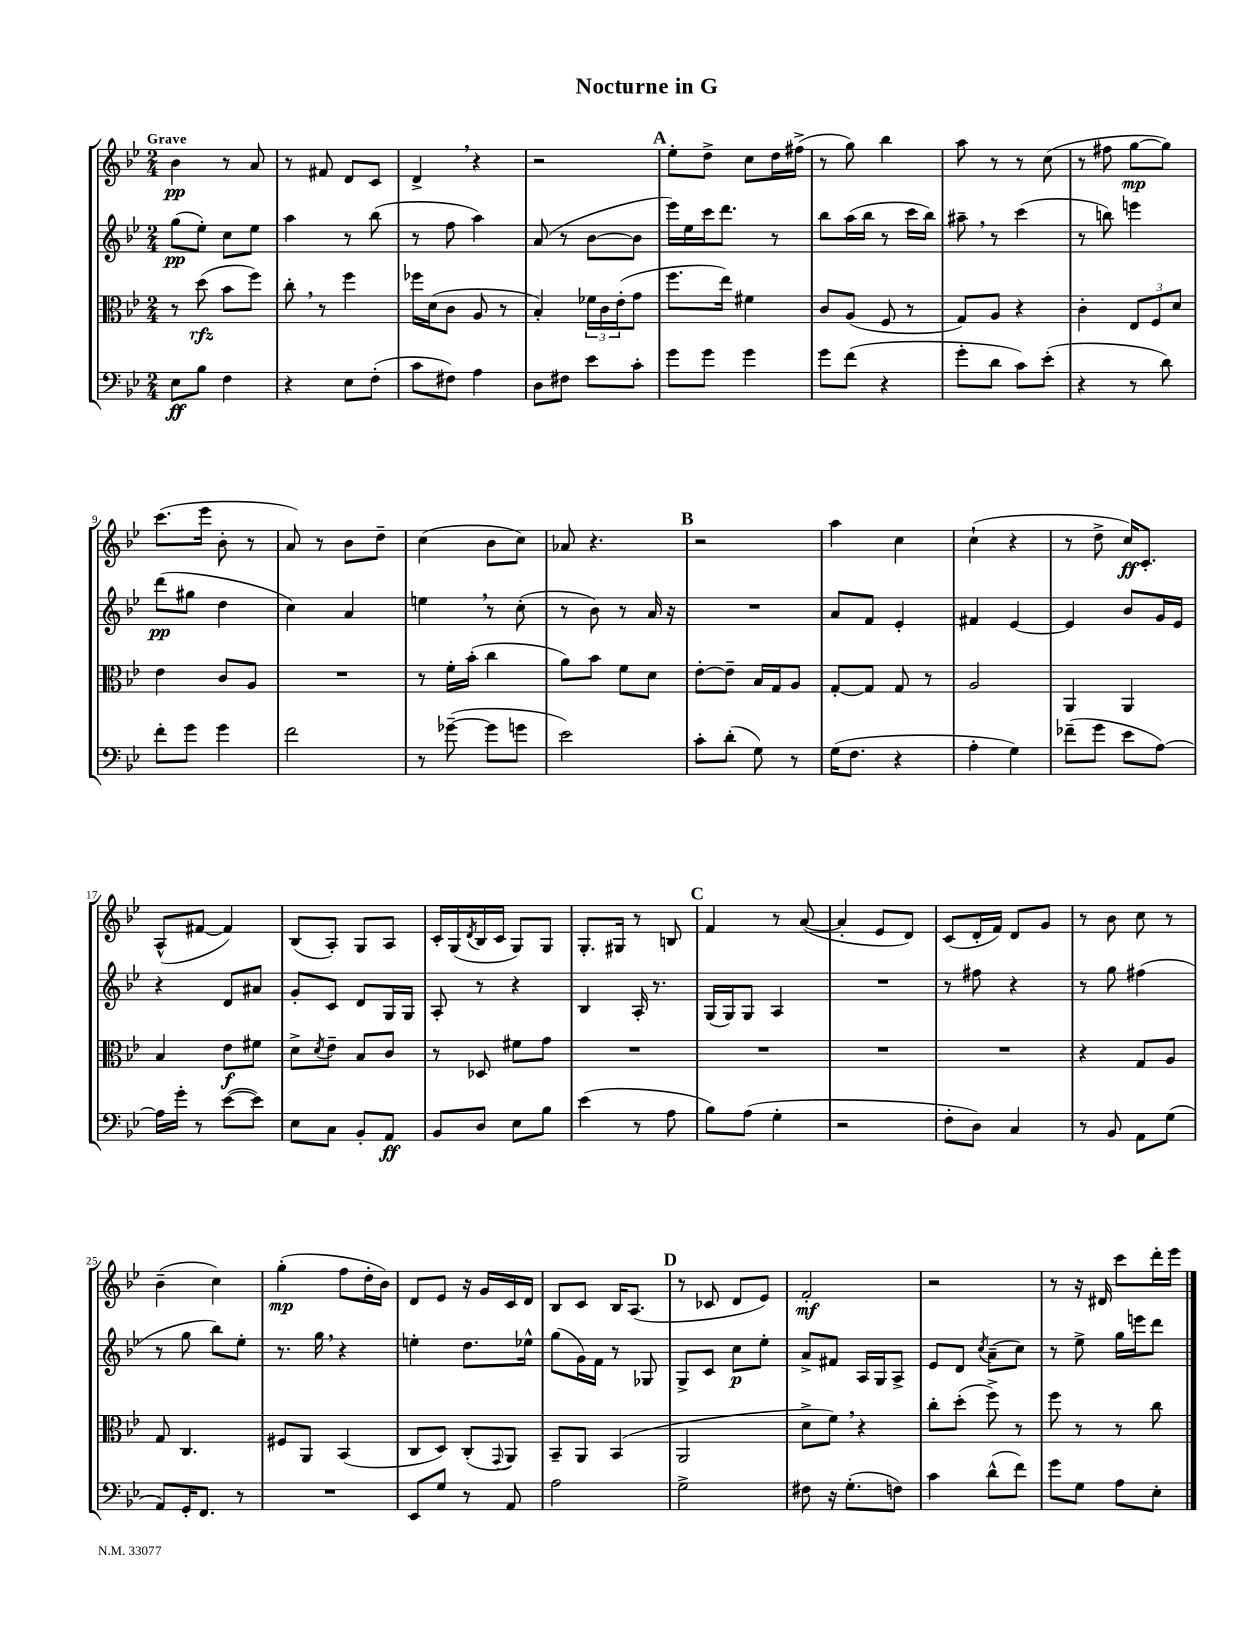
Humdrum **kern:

**kern	**kern	**kern	**kern
*staff4	*staff3	*staff2	*staff1
*clefF4	*clefC3	*clefG2	*clefG2
*k[b-e-]	*k[b-e-]	*k[b-e-]	*k[b-e-]
*M2/4	*M2/4	*M2/4	*M2/4
8E-	8r	(8gg	4b-
8B-	(8dd	8ee-')	.
4F	8b-	8cc	8r
.	8ff)	8ee-	8a
=	=	=	=
4r	8cc'	4aa	8r
.	8r	.	8f#
8E-	4ff	8r	8d
(8F'	.	(8bb-	8c
=	=	=	=
8c	16ff-	8r	4d^
.	(16d	.	.
8F#)	8c	8ff	.
4A	8A	4aa)	4r
.	8r	.	.
=	=	=	=
8D	4B-')	(8a	2r
8F#	.	8r	.
8e-	24f-	[8b-	.
.	24c	.	.
.	(24e-'	.	.
8c'	8g	8b-]	.
=	=	=	=
8g	8.ff	16eee-)	8ee-'
.	.	16ee-	.
8g	.	16ccc	8dd^
.	16ee-)	8.ddd	.
4g	4f#	.	8cc
.	.	8r	16dd
.	.	.	(16ff#^
=	=	=	=
8g	8c	8bb-	8r
(8f	(8A	(16aa	8gg)
.	.	16bb-	.
4r	8F	8r	4bb-
.	8r	16ccc	.
.	.	16bb-)	.
=	=	=	=
8g'	8G)	8aa#~	8aa
8d	8A	8r	8r
8c)	4r	(4ccc	8r
(8e-'	.	.	(8cc
=	=	=	=
4r	4c'	8r	8r
.	.	8bb)	8ff#
8r	12E-	4eee	[8gg
.	12F	.	.
8d)	.	.	8gg])
.	12d	.	.
=	=	=	=
8f'	4e-	(8ddd	(8.ccc
8g	.	8gg#	.
.	.	.	16eee-
4g	8c	4dd	8b-'
.	8A	.	8r
=	=	=	=
2f	2r	4cc)	8a)
.	.	.	8r
.	.	4a	8b-
.	.	.	8dd~
=	=	=	=
8r	8r	4ee	(4cc
([8g-~	16f'	.	.
.	(16b-'	.	.
8g-]	4cc	8r	8b-
8g	.	(8cc'	8cc)
=	=	=	=
2e-)	8a)	8r	8a-
.	8b-	8b-)	4.r
.	8f	8r	.
.	8d	16a	.
.	.	16r	.
=	=	=	=
8c'	[8e-'	2r	2r
(8d'	8e-~]	.	.
8G)	16B-	.	.
.	16G	.	.
8r	8A	.	.
=	=	=	=
(16G	[8G'	8a	4aa
8.F	.	.	.
.	8G]	8f	.
4r	8G	4e-'	4cc
.	8r	.	.
=	=	=	=
4A'	2A	4f#	(4cc`
4G)	.	[4e-	4r
=	=	=	=
(8f-~	4AA	4e-]	8r
8g	.	.	8dd^
8e-	4AA	8b-	16cc)
.	.	.	8.c'
[8A)	.	16g	.
.	.	16e-	.
=	=	=	=
16A]	4B-	4r	(8A^^
16g'	.	.	.
8r	.	.	[8f#
([8e-	8e-	8d	4f#])
8e-])	8f#	8a#	.
=	=	=	=
8E-	8d^	8g'	(8B-
.	8qd	.	.
8C	8e-~	8c	8A')
8BB-'	8B-	8d	8G
8AA	8c	16G	8A
.	.	16G	.
=	=	=	=
8BB-	8r	8A'	16c'
.	.	.	(16G
.	.	.	8qd
8D	8D-	8r	16B-
.	.	.	16c
8E-	8f#	4r	8G)
8B-	8g	.	8G
=	=	=	=
(4e-	2r	4B-	8.G'
.	.	.	16G#
8r	.	16A'	8r
.	.	8.r	.
8A	.	.	8B
=	=	=	=
8B-)	2r	(16G	4f
.	.	16G)	.
(8A	.	8G	.
4G'	.	4A	8r
.	.	.	([8a
=	=	=	=
2r	2r	2r	4a']
.	.	.	8e-
.	.	.	8d)
=	=	=	=
8F'	2r	8r	(8c
8D)	.	8ff#	16d'
.	.	.	16f)
4C	.	4r	8d
.	.	.	8g
=	=	=	=
8r	4r	8r	8r
8BB-	.	8gg	8b-
8AA	8G	(4ff#	8cc
(8G	8A	.	8r
=	=	=	=
8AA)	8G	8r	(4b-~
16GG'	4.C	8gg	.
8.FF	.	.	.
.	.	8bb-)	4cc)
8r	.	8ee-'	.
=	=	=	=
2r	8F#	8.r	(4gg'
.	8AA	.	.
.	.	16gg	.
.	(4BB-	4r	8ff
.	.	.	16dd'
.	.	.	16b-)
=	=	=	=
8EE-	8C	4ee'	8d
8G	8D)	.	8e-
8r	(8C'	8.dd	16r
.	.	.	16g
.	8qqGG	.	.
8AA	8AA)	.	16c
.	.	16ee-^^	16d
=	=	=	=
2A	8BB-~	(8gg	8B-
.	8AA	16g)	8c
.	.	16f	.
.	(4BB-	8r	16B-
.	.	.	(8.A
.	.	8G-	.
=	=	=	=
2G^	2AA	8G^	8r
.	.	8c	8c-
.	.	8cc	8d
.	.	8ee-'	8e-)
=	=	=	=
8F#	8d^	8a^	2f'
16r	8f)	8f#	.
(8.G'	.	.	.
.	4r	16A	.
.	.	16G	.
8F)	.	8A^	.
=	=	=	=
4c	8cc'	8e-	2r
.	(8dd'	8d	.
.	.	8qcc	.
(8d^^	8ff^)	(8a~	.
8f)	8r	8cc)	.
=	=	=	=
8g	8ff	8r	8r
8G	8r	8ee-^	16r
.	.	.	16d#
8A	8r	16gg	8ccc
.	.	16eee	.
8E-'	8cc	8ddd	16ddd'
.	.	.	16eee-
==	==	==	==
*-	*-	*-	*-
